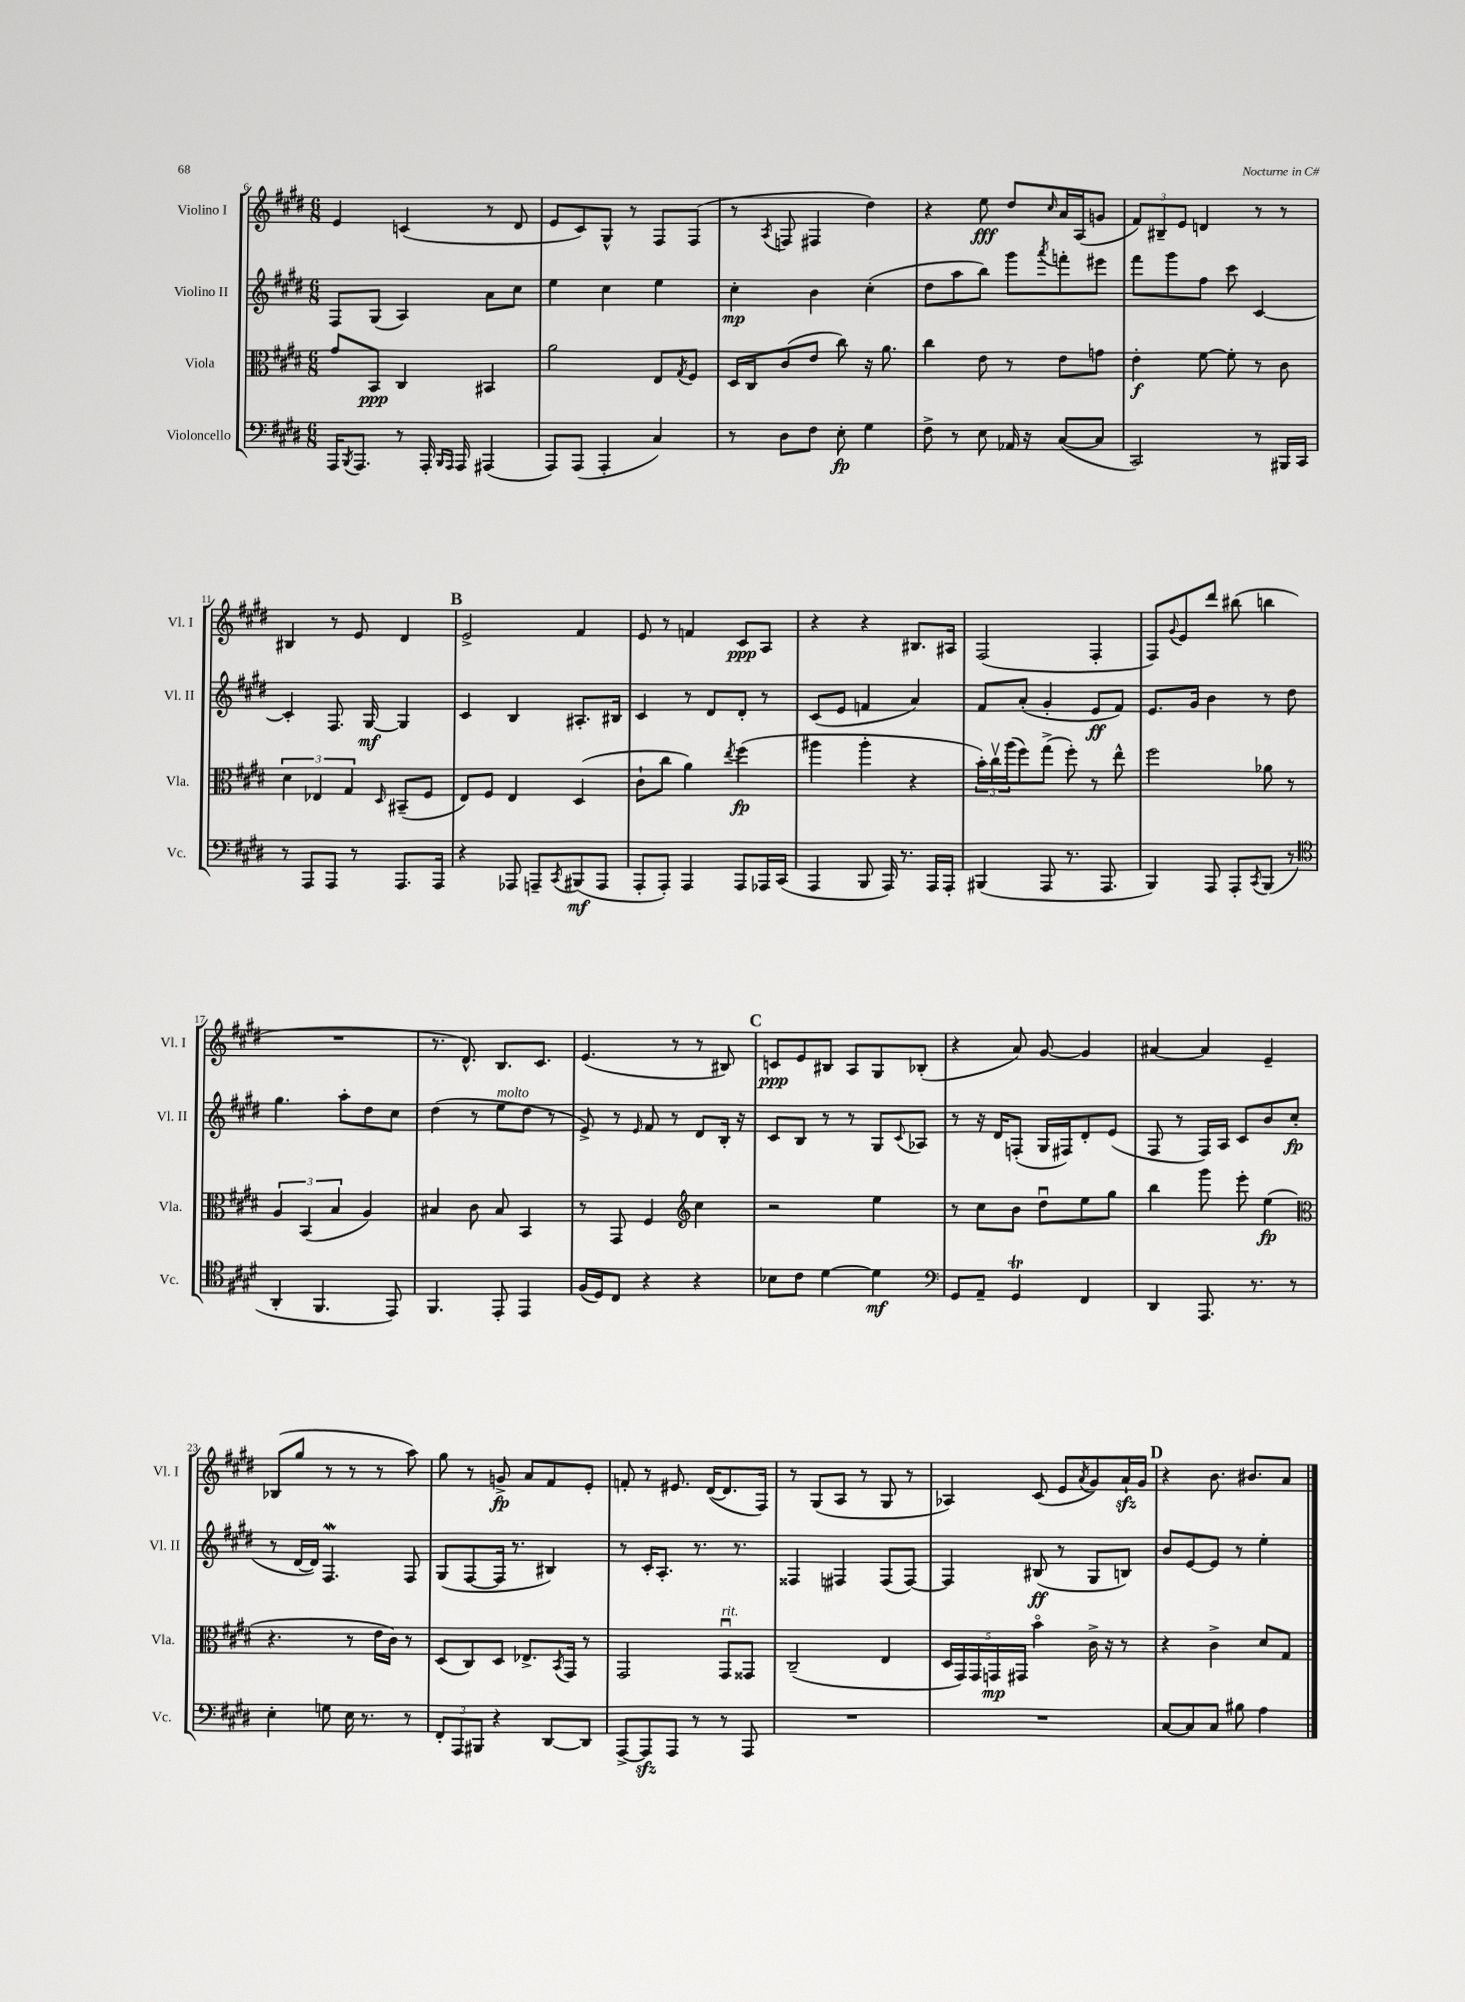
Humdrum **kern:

**kern	**kern	**kern	**kern
*staff4	*staff3	*staff2	*staff1
*clefF4	*clefC3	*clefG2	*clefG2
*k[f#c#g#d#]	*k[f#c#g#d#]	*k[f#c#g#d#]	*k[f#c#g#d#]
*M6/8	*M6/8	*M6/8	*M6/8
16AAA/LK	8g#/L	8F#/L	4e/
8qBBB/	.	.	.
8.AAA/J	.	.	.
.	8BB/J	(8G#/J	.
8r	4C#/	4A/)	(4c/
16AAA'/	.	.	.
16qqBBB/LL	.	.	.
16qqAAA/JJ	.	.	.
16AAA/	.	.	.
(4AAA#/	4BB#/	8a\L	8r
.	.	8cc#\J	8d#/
=	=	=	=
8AAA/L)	2a\	4ee\	8e/L
(8AAA/J	.	.	8c#/)
4AAA'/	.	4cc#\	8G#^^/J
.	.	.	8r
4C#/)	8E/L	4ee\	8F#/L
.	8qG#/	.	.
.	8F#/J	.	(8F#/J
=	=	=	=
8r	16D#/LL	4cc#'\	8r
.	16C#/J	.	.
.	.	.	8qA/
8D#\L	(8c#/	.	8F/
8F#\J	8e/J	4b\	4F#/
8E'\	8cc#\)	.	.
4G#\	16r	(4cc#'\	4dd#\)
.	8.a\	.	.
=	=	=	=
8F#^\	4cc#\	8dd#\L	4r
8r	.	8aa\	.
8E\	8e\	8bb\J)	8ee\
16AA-/	8r	8ggg#\L	8dd#/L
16r	.	.	.
.	.	8qaaa/	16qqcc#/
([8C#/L	8e\L	8fff'\	16a/L
.	.	.	(16A/J
8C#/]J	8g\J	8eee#\J	8g/J
=	=	=	=
2CC#/)	4e'\	8fff#\L	12f#/L)
.	.	.	12B#~/
.	.	8ggg#\	.
.	.	.	12e/J
.	[8f#\	8ff#\J	4d/
.	8f#'\]	8ccc#\	.
8r	8r	[4c#/	8r
16BBB#/LL	8c#\	.	8r
16CC#/JJ	.	.	.
=	=	=	=
8r	6d#\	4c#'/]	4B#/
8AAA/L	.	.	.
.	6E-/	.	.
8AAA/J	.	8.F#/	8r
.	6G#/	.	.
8r	.	.	8e/
.	.	[16G#/	.
.	16qqD#/	.	.
8.AAA/L	(8BB#~/L	4G#/]	4d#/
.	8F#/J	.	.
16AAA/Jk	.	.	.
=	=	=	=
4r	8E/L)	4c#/	2e^/
.	8F#/J	.	.
8AAA-/	4E/	4B/	.
8AAA~/L	.	.	.
8qCC#/	.	.	.
(8BBB#/	(4D#/	8.A#'/L	4f#/
8AAA/J	.	.	.
.	.	16B#/Jk	.
=	=	=	=
8AAA'/L	8c#`\L	4c#/	8e/
8AAA'/J)	8cc#\J	.	8r
4AAA/	4a\)	8r	4f/
.	.	8d#/L	.
.	8qee/	.	.
8AAA/L	(4ff#\	8d#'/J	8c#/L
16AAA-/L	.	8r	8A/J
(16CC#/JJ	.	.	.
=	=	=	=
4AAA/	4aa#\	(8c#/L	4r
.	.	8e/J	.
8BBB/	4aa#'\	4f/	4r
16AAA/)	.	.	.
8.r	.	.	.
.	4r	4a/)	8.B#/L
16AAA/LL	.	.	.
16AAA'/JJ	.	.	16A#/Jk
=	=	=	=
(4BBB#/	24b'\LL)	8f#/L	(2F#/
.	24cc#v\	.	.
.	(24aa\J	.	.
.	8ff#\)	(8a'/J	.
8AAA/	(8gg#^\J	4g#'/	.
8.r	8ff#'\)	.	.
.	8r	8e/L	4F#'/
8.AAA/	.	.	.
.	8ee^^\	8f#/J)	.
=	=	=	=
4BBB/)	2ff#\	8.e/L	8F#/L)
.	.	.	8qqg#/
.	.	.	8e/
.	.	16g#/Jk	.
8AAA/	.	4b\	8ddd#/J
8AAA'/L	.	.	(8bb#\
8qCC#/	.	.	.
(8BBB/J	8a-\	8r	4bb\
8r	8r	8dd#\	.
=	=	=	=
*clefC4	*	*	*
4AA'/	6A/	4.gg#\	2.r
.	(6BB/	.	.
4.FF#/	.	.	.
.	6B/	.	.
.	.	8aa'\L	.
.	4A/)	8dd#\	.
8EE/)	.	8cc#\J	.
=	=	=	=
4.FF#/	4B#/	(4dd#\	8.r
.	.	.	8.d#^^/)
.	8c#\	8r	.
8EE'/	8B#/	8ee\L	8.B/L
4EE/	4BB/	8dd#\J	.
.	.	.	8.c#/J
.	.	8r	.
=	=	=	=
(16F#/LL	8r	8e^/)	(4.e/
16D#/J)	.	.	.
8C#/J	8GG#/	8r	.
.	.	16qqe/	.
4r	4F#/	8f#/	.
.	.	8r	8r
*	*clefG2	*	*
4r	4cc#\	8d#/L	8r
.	.	16B'/Jk	8B#/)
.	.	16r	.
=	=	=	=
8B-\L	2r	8c#/L	8c/L
8c#\J	.	8B/J	8e/
[4d#\	.	8r	8B#/J
.	.	8r	8A/L
4d#\]	4ee\	8G#/L	8G#/
.	.	8qqc#/	.
.	.	8A-/J	(8B-'/J
=	=	=	=
*clefF4	*	*	*
8GG#/L	8r	8r	4r
8AA~/J	8cc#\L	16r	.
.	.	16d#/LK	.
4GG#/	8b\J	(8F'/J	8a/)
.	8dd#u\L	16G#/LL	[8g#/
.	.	16F#/J)	.
4FF#/	8ee\	8d#'/	4g#/]
.	8gg#\J	(8e/J	.
=	=	=	=
4DD#/	4bb\	8F#/	[4a#/
.	.	8r	.
8.AAA/	8ggg#\	16F#/LL)	4a#/]
.	.	16A/JJ	.
.	8eee'\	8c#/L	.
8.r	.	.	.
.	(4ee\	8b/	4e~/
8r	.	(8cc#/J	.
=	=	=	=
*	*clefC3	*	*
4E'\	4.r	8r	(8B-/L
.	.	[16d#/LL	8gg#/J
.	.	16d#/]JJ)	.
8G\	.	4.F#/	8r
16E\	8r	.	8r
8.r	.	.	.
.	16e\LL	.	8r
.	16c#\JJ)	.	.
8r	8r	8F#/	8aa\)
=	=	=	=
12FF#'/L	(8D#/L	(8G#/L	8gg#\
12AAA/	.	.	.
.	8C#/)	[8F#/	8r
12BBB#/J	.	.	.
4r	8D#/J	16F#/]Jk	8g^/
.	.	8.r	.
.	8.E-^/L	.	8a/L
[8DD#/L	.	4B#/)	8f#/
.	8qBB/	.	.
.	16GG#/Jk	.	.
8DD#/]J	8r	.	8e'/J
=	=	=	=
[8AAA^/L	2GG#/	8r	8f'/
8AAA/]	.	16c#'/LK	8r
.	.	8.A'/J	.
8AAA/J	.	.	8.e#/
8r	.	8.r	.
.	.	.	([16d#/LK
8r	8GG#u/L	.	8.d#/]
.	.	8.r	.
8AAA/	8GG##/J	.	.
.	.	.	16F#/Jk)
=	=	=	=
2.r	(2C#~/	4F##/	8r
.	.	.	(8G#/L
.	.	4F#/	8A/J
.	.	.	8r
.	4E/	(8F#/L	8G#/
.	.	[8F#/J)	8r
=	=	=	=
2.r	20D#/LL	4F#/]	4A-/)
.	20GG#/)	.	.
.	20GG#/	.	.
.	20GG/	.	.
.	20GG#/JJ	.	.
.	4bo\	(8B#/	(8c#/
.	.	8r	8e/L
.	.	.	8qa/
.	16c#^\	8G#/L	8g#/)
.	16r	.	.
.	8r	8B/J)	16a`/L
.	.	.	16g#/JJ
=	=	=	=
[8C#/L	4r	8b/L	4r
8C#/]	.	[8e/	.
8C#/J	4c#^\	8e/]J	8.b\
8B#\	.	8r	.
.	.	.	8.b#/L
4A\	8d#/L	4ee'\	.
.	8G#/J	.	8a/J
==	==	==	==
*-	*-	*-	*-
